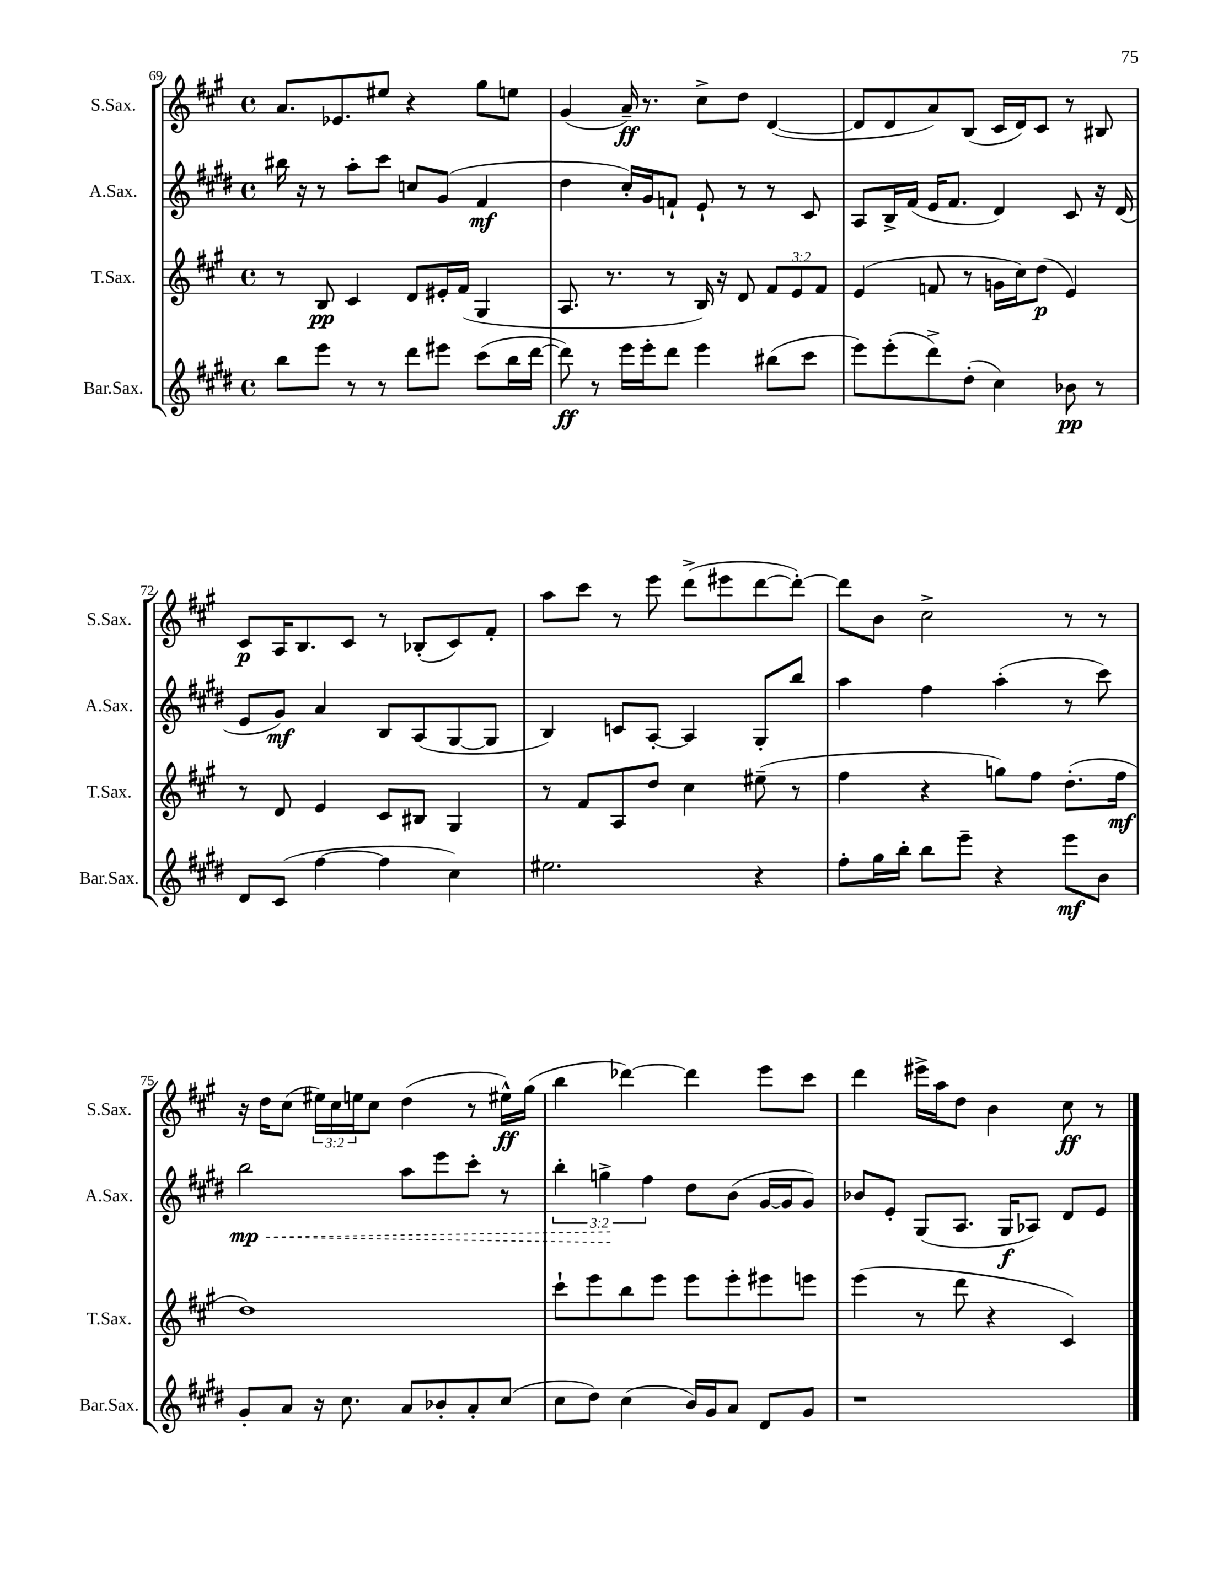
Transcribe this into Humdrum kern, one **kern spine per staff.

**kern	**kern	**kern	**kern
*staff4	*staff3	*staff2	*staff1
*clefG2	*clefG2	*clefG2	*clefG2
*k[f#c#g#d#]	*k[f#c#g#]	*k[f#c#g#d#]	*k[f#c#g#]
*M4/4	*M4/4	*M4/4	*M4/4
*met(c)	*met(c)	*met(c)	*met(c)
8bb	8r	16bb#	8.a
.	.	16r	.
8eee	8B	8r	.
.	.	.	8.e-
8r	4c#	8aa'	.
8r	.	8ccc#	8ee#
8ddd#	8d	8cc	4r
8eee#	16e#'	(8g#	.
.	(16f#	.	.
(8ccc#	4G#	4f#	8gg#
16bb	.	.	8ee
[16ddd#	.	.	.
=	=	=	=
8ddd#])	8.A	4dd#	(4g#
8r	.	.	.
.	8.r	.	.
16eee	.	16cc#')	16a~)
16eee'	.	16g#	8.r
8ddd#	8r	8f`	.
4eee	16B)	8e`	8cc#^
.	16r	.	.
.	8d	8r	8dd
(8bb#	12f#	8r	([4d
.	12e	.	.
8ccc#	.	8c#	.
.	12f#	.	.
=	=	=	=
8eee)	(4e	8A	8d]
(8eee'	.	16B^	8d
.	.	(16f#	.
8ddd#^)	8f	16e	8a)
.	.	8.f#	.
(8dd#'	8r	.	(8B
4cc#)	16g	4d#)	16c#
.	16cc#)	.	16d)
.	(8dd	.	8c#
8b-	4e)	8c#	8r
8r	.	16r	8B#
.	.	(16d#	.
=	=	=	=
8d#	8r	8e	8c#
(8c#	8d	8g#)	16A
.	.	.	8.B
[4ff#	4e	4a	.
.	.	.	8c#
4ff#]	8c#	8B	8r
.	8B#	(8A	(8B-'
4cc#)	4G#	[8G#	8c#)
.	.	8G#]	8f#'
=	=	=	=
2.ee#	8r	4B)	8aa
.	8f#	.	8ccc#
.	8A	8c	8r
.	8dd	[8A'	8eee
.	4cc#	4A]	(8ddd^
.	.	.	8eee#
4r	(8ee#~	8G#'	[8ddd
.	8r	8bb	8ddd'_)
=	=	=	=
8ff#'	4ff#	4aa	8ddd]
16gg#	.	.	8b
16bb'	.	.	.
8bb	4r	4ff#	2cc#^
8eee~	.	.	.
4r	8gg)	(4aa'	.
.	8ff#	.	.
8eee	(8.dd'	8r	8r
8b	.	8ccc#)	8r
.	16ff#	.	.
=	=	=	=
8g#'	1dd)	2bb	16r
.	.	.	16dd
8a	.	.	(8cc#
16r	.	.	24ee#)
.	.	.	24cc#
8.cc#	.	.	.
.	.	.	24ee
.	.	.	8cc#
8a	.	8aa	(4dd
8b-'	.	8eee	.
8a'	.	8ccc#'	8r
(8cc#	.	8r	16ee#^^)
.	.	.	(16gg#
=	=	=	=
8cc#	8ccc#`	6bb'	4bb
8dd#)	8eee	.	.
.	.	6gg^	.
(4cc#	8bb	.	[4ddd-)
.	.	6ff#	.
.	8eee	.	.
16b)	8eee	8dd#	4ddd-]
16g#	.	.	.
8a	8eee'	(8b	.
8d#	8eee#	[16g#	8eee
.	.	16g#]	.
8g#	8eee	8g#)	8ccc#
=	=	=	=
1r	(4eee	8b-	4ddd
.	.	8e'	.
.	8r	(8G#	16eee#^
.	.	.	16aa
.	8ddd	8.A	8dd
.	4r	.	4b
.	.	16G#	.
.	.	8A-)	.
.	4c#)	8d#	8cc#
.	.	8e	8r
==	==	==	==
*-	*-	*-	*-
